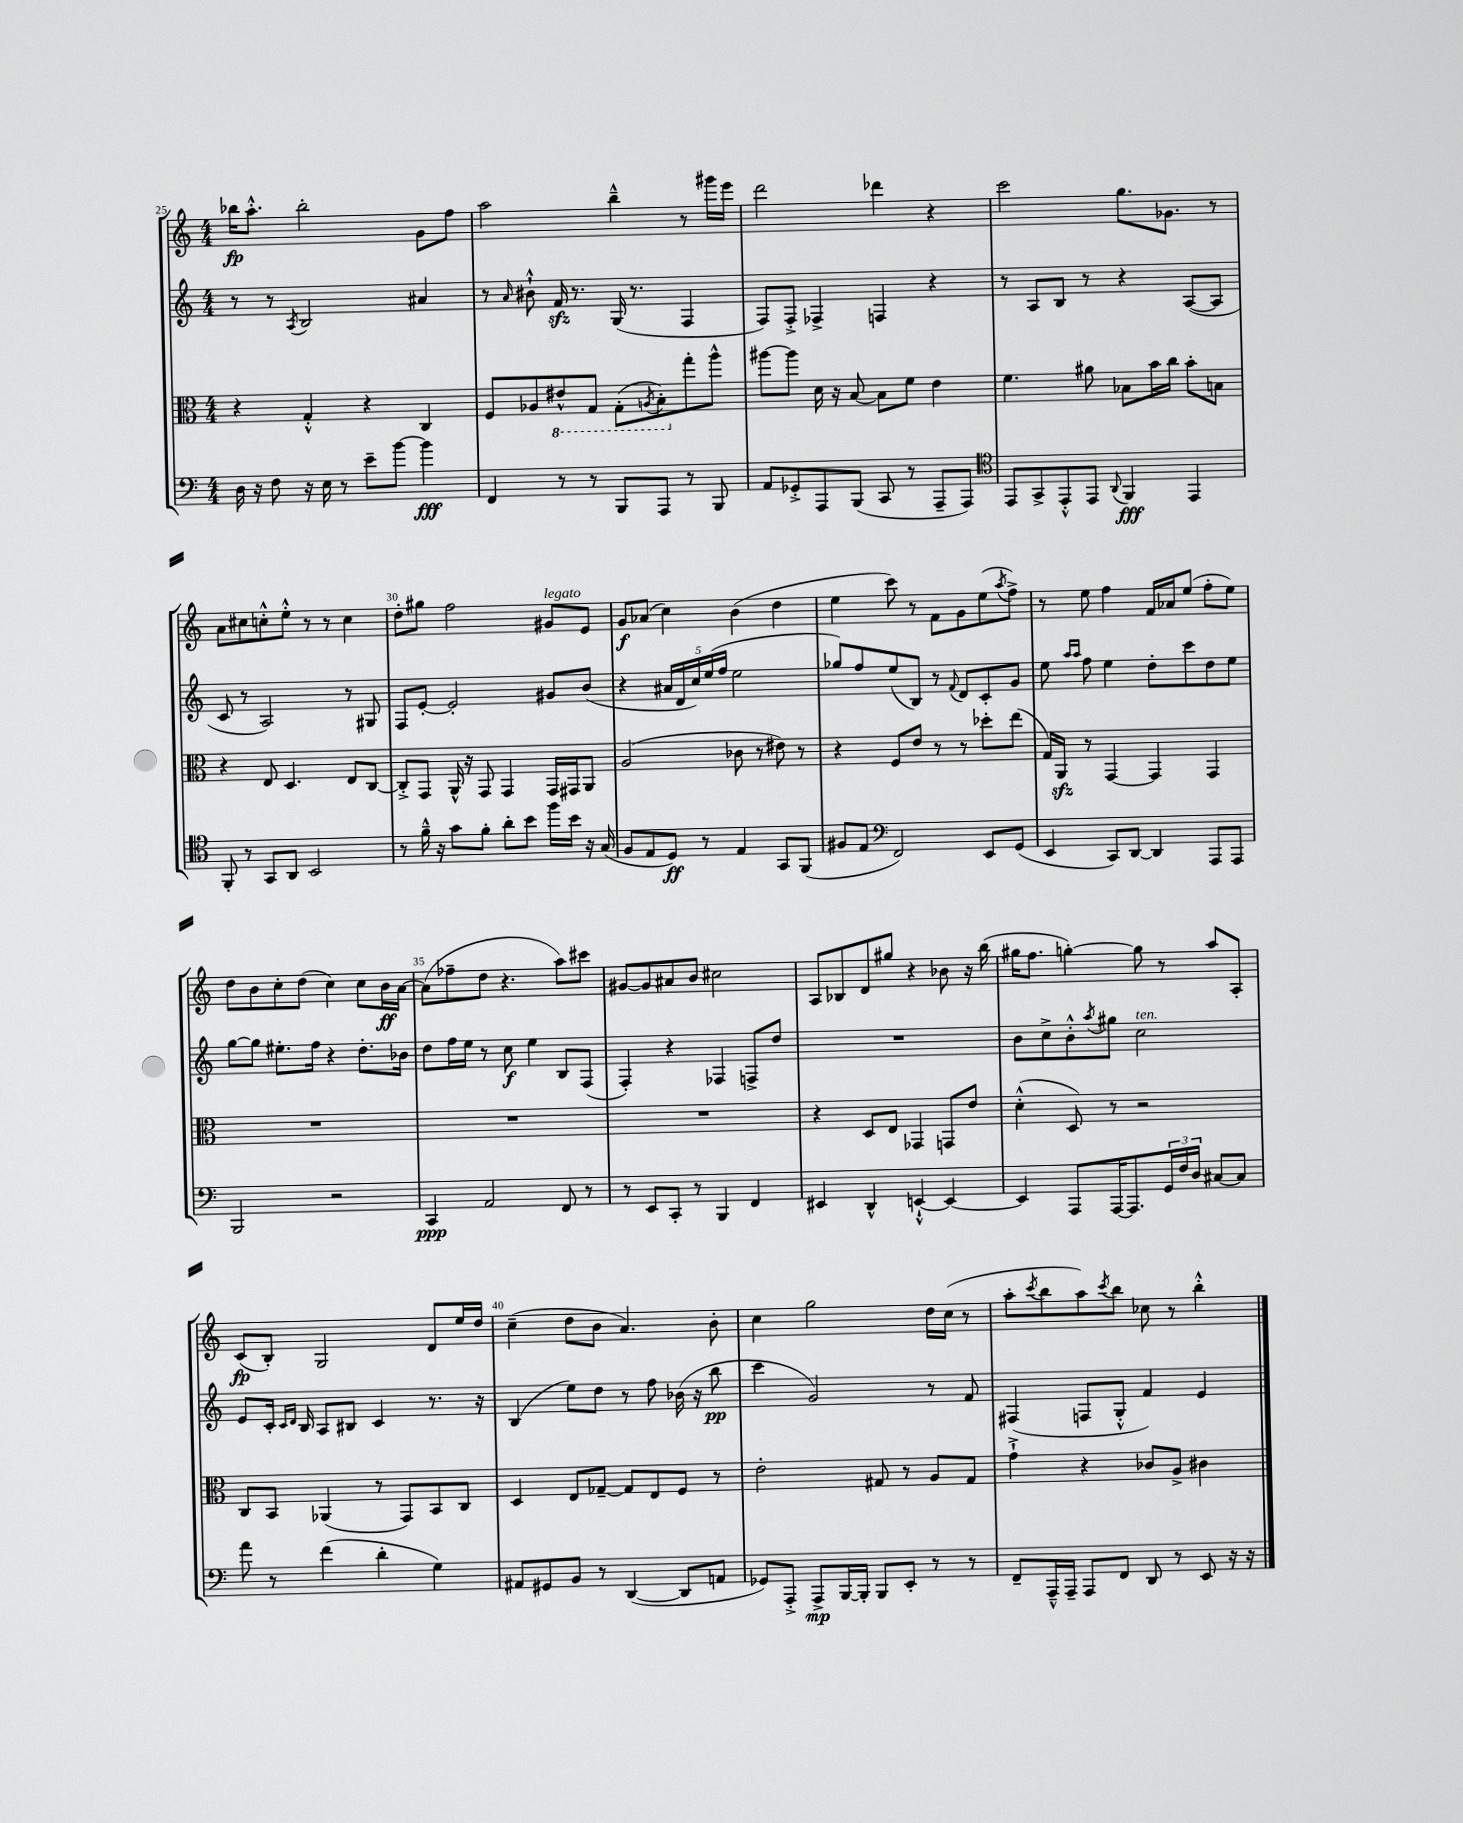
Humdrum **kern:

**kern	**dynam	**kern	**kern	**dynam	**kern	**dynam
*part4	*part4	*part3	*part2	*part2	*part1	*part1
*staff4	*staff4	*staff3	*staff2	*staff2	*staff1	*staff1
*clefF4	*	*clefC3	*clefG2	*	*clefG2	*
*k[]	*	*k[]	*k[]	*	*k[]	*
*M4/4	*	*M4/4	*M4/4	*	*M4/4	*
=25	=25	=25	=25	=25	=25	=25
16D\	.	4r	8r	.	16bb-X\KL	fp
16r	.	.	.	.	8.aa'^^\J	.
8F\	.	.	8r	.	.	.
.	.	.	8qA/	.	.	.
16r	.	4G'^^/	2B/	.	2bb-'\	.
16E\	.	.	.	.	.	.
8r	.	.	.	.	.	.
8e~\L	.	4r	.	.	.	.
[8b\J	.	.	.	.	.	.
4b\]	fff	4C/	4a#X/	.	8g\L	.
.	.	.	.	.	8ff\J	.
=26	=26	=26	=26	=26	=26	=26
4FF/	.	8F/L	8r	.	2aa\	.
.	.	.	16qqa/	.	.	.
.	.	8A-X/	8b#X`^^\	.	.	.
*	*	*8ba	*	*	*	*
8r	.	8E#X^^/	16fzz/	.	.	.
.	.	.	8.r	.	.	.
8r	.	8GG/J	.	.	.	.
8BBB/L	.	(8GG'\L	(16G/	.	4bb~^^\	.
.	.	.	8.r	.	.	.
.	.	8qAAn/	.	.	.	.
8AAA/J	.	8BB'\)	.	.	.	.
*	*	*X8ba	*	*	*	*
8r	.	8gg'\	4F/	.	8r	.
8BBB/	.	8aa^^\J	.	.	16ggg#X\LL	.
.	.	.	.	.	16eee\JJ	.
=27	=27	=27	=27	=27	=27	=27
8AA/L	.	[8aa#X\L	8F/L)	.	2ddd\	.
8GG-X'^/	.	8aa#\J]	8F'^/J	.	.	.
8AAA/	.	16d\	4F-X^/	.	.	.
.	.	16r	.	.	.	.
(8BBB/J	.	[8B/	.	.	.	.
8CC/	.	8B\L]	4Fn/	.	4ddd-X\	.
8r	.	8f\J	.	.	.	.
8AAA~/L	.	4e\	4r	.	4r	.
8AAA/J)	.	.	.	.	.	.
=28	=28	=28	=28	=28	=28	=28
*clefC4	*	*	*	*	*	*
8EE/L	.	4.f\	8r	.	2ccc\	.
8GG^/	.	.	8A/L	.	.	.
8EE'^^/	.	.	8B/J	.	.	.
8EE/J	.	8a#X\	8r	.	.	.
8qqAA/	.	.	.	.	.	.
4FF/	fff	8B-X\L	4r	.	8.gg\L	.
.	.	16b\L	.	.	.	.
.	.	16cc\JJ	.	.	8.g-X\J	.
4EE/	.	8b'\L	([8A/L	.	.	.
.	.	8Bn\J	8A/J]	.	8r	.
!!LO:LB:g=z
=29	=29	=29	=29	=29	=29	=29
8FF'/	.	4r	8c/	.	8a\L	.
8r	.	.	8r	.	8cc#X\	.
8GG/L	.	8E/	2A/)	.	8ccn'^^\	.
8AA/J	.	4.D/	.	.	8ee'^^\J	.
2BB/	.	.	.	.	8r	.
.	.	.	.	.	8r	.
.	.	8E/L	8r	.	4cc\	.
.	.	[8C/J	8G#X/	.	.	.
=30	=30	=30	=30	=30	=30	=30
8r	.	8C'^/L]	8F/L	.	8dd'\L	.
16f~^^\	.	8GG/J	[8e'/J	.	8gg#X\J	.
16r	.	.	.	.	.	.
8g\L	.	16AA^^/	2e'/]	.	2ff\	.
.	.	16r	.	.	.	.
8f'\J	.	8GG/	.	.	.	.
8a'\L	.	4GG/	.	.	.	.
8b\J	.	.	.	.	.	.
!	!	!	!	!	!LO:TX:a:i:t=legato	!
16ff\LL	.	16GG/LL	8g#X/L	.	8g#X/L	.
16b\JJ	.	16GG#X/J	.	.	.	.
16r	.	8AA/J	(8b/J	.	8e/J	.
(16G/	.	.	.	.	.	.
=31	=31	=31	=31	=31	=31	=31
8F/L	.	(2A/	4r	.	8g/L	f
8E/	.	.	.	.	(8a-X/J	.
8D/J)	ff	.	20a#X/LL	.	4cc\)	.
.	.	.	20d/	.	.	.
.	.	.	20cc/)	.	.	.
8r	.	.	.	.	.	.
.	.	.	(20ee/	.	.	.
.	.	.	20ff/JJ	.	.	.
4E/	.	8c-X\	2ee\	.	(4b\	.
.	.	8r	.	.	.	.
8GG/L	.	8e#X\)	.	.	4dd\	.
(8FF/J	.	8r	.	.	.	.
=32	=32	=32	=32	=32	=32	=32
8F#X/L	.	4r	8gg-X/L)	.	4ee\	.
8E/J	.	.	8ff/	.	.	.
*clefF4	*	*	*	*	*	*
2FF/)	.	8F/L	(8ee/	.	8ccc\)	.
.	.	8e/J	8B/J)	.	8r	.
.	.	8r	8r	.	8f\L	.
.	.	.	8qqf/	.	.	.
.	.	8r	8d/L	.	8g\	.
8EE/L	.	8dd-X'\L	8c'/	.	(8ee\	.
.	.	.	.	.	8qaa/	.
(8GG/J	.	(8ee\J	8g/J	.	8ff^\J)	.
=33	=33	=33	=33	=33	=33	=33
4EE/	.	16G/LL)	8ee\	.	8r	.
.	.	16AAzz/JJ	.	.	.	.
.	.	.	16qqaa/LL	.	.	.
.	.	.	16qqaa/JJ	.	.	.
.	.	8r	8ff\	.	8ee\	.
8CC/L)	.	[4GG/	4ee\	.	4ff\	.
[8DD/J	.	.	.	.	.	.
4DD/]	.	4GG/]	8dd'\L	.	16f/LL	.
.	.	.	.	.	16a-X/J	.
.	.	.	8ccc\	.	(8ee/J	.
8AAA/L	.	4GG/	8dd\	.	8ff'\L	.
8AAA/J	.	.	8ee\J	.	8ee\J)	.
!!LO:LB:g=z
=34	=34	=34	=34	=34	=34	=34
2BBB/	.	1r	[8gg\L	.	8dd\L	.
.	.	.	8gg\J]	.	8b\	.
.	.	.	8.ee#X'\L	.	8cc'\	.
.	.	.	.	.	(8dd\J	.
.	.	.	16ff\Jk	.	.	.
2r	.	.	4r	.	4cc\)	.
.	.	.	8.dd'\L	.	8cc\L	.
.	.	.	.	.	16b\L	ff
.	.	.	16b-X\Jk	.	[16a\JJ	.
=35	=35	=35	=35	=35	=35	=35
4CC/	ppp	1r	8dd\L	.	(8a\L]	.
.	.	.	16ff\L	.	8ff-X~\	.
.	.	.	16ee\JJ	.	.	.
2AA/	.	.	8r	.	8dd\J	.
.	.	.	8cc\	f	4.r	.
.	.	.	4ee\	.	.	.
8FF/	.	.	8B/L	.	8aa\L)	.
8r	.	.	(8F/J	.	8ccc#X\J	.
=36	=36	=36	=36	=36	=36	=36
8r	.	1r	4F'/)	.	[8g#X/L	.
8EE/L	.	.	.	.	8g#/]	.
8CC'/J	.	.	4r	.	8a#X/	.
8r	.	.	.	.	8b/J	.
4BBB/	.	.	4F-X/	.	2cc#X\	.
4FF/	.	.	8Fn^/L	.	.	.
.	.	.	8dd/J	.	.	.
=37	=37	=37	=37	=37	=37	=37
4EE#X/	.	4r	1r	.	8A/L	.
.	.	.	.	.	8B-X/	.
4DD^^/	.	8D/L	.	.	8d/	.
.	.	8E/J	.	.	8gg#X/J	.
[4EEn`^^/	.	4GG-X/	.	.	4r	.
4EE/_	.	8GGn/L	.	.	8b-X\	.
.	.	8e/J	.	.	16r	.
.	.	.	.	.	(16bb\	.
=38	=38	=38	=38	=38	=38	=38
4EE/]	.	(4d'^^\	8b\L	.	16gg#X\KL	.
.	.	.	.	.	8.ff\J	.
.	.	.	8cc^\	.	.	.
8AAA/L	.	8D/)	8b'^^\	.	[4ggn'\)	.
.	.	.	8qaa/	.	.	.
[16AAA/K	.	8r	8gg#X\J	.	.	.
8.AAA/]	.	.	.	.	.	.
!	!	!	!LO:TX:a:i:t=ten.	!	!	!
.	.	2r	2cc\	.	8gg\]	.
24GG/L	.	.	.	.	8r	.
24F/	.	.	.	.	.	.
24D/JJ	.	.	.	.	.	.
[8C#X/L	.	.	.	.	8aa/L	.
8C#/J]	.	.	.	.	8A'/J	.
!!LO:LB:g=z
=39	=39	=39	=39	=39	=39	=39
8a\	.	8C/L	8e/L	.	(8c/L	fp
8r	.	8BB/J	16c'/Jk	.	8B'/J)	.
.	.	.	16qqc/LL	.	.	.
.	.	.	16qqd/JJ	.	.	.
.	.	.	16B/	.	.	.
(4f\	.	(4AA-X/	8A/L	.	2G/	.
.	.	.	8B#X/J	.	.	.
4d'\	.	8r	4c/	.	.	.
.	.	8GG/L)	.	.	.	.
4G\)	.	8BB/	8.r	.	8d/L	.
.	.	8C/J	.	.	16ee/L	.
.	.	.	16r	.	16dd/JJ	.
=40	=40	=40	=40	=40	=40	=40
8AA#X/L	.	4D/	(4B/	.	(4cc~\	.
8GG#X/	.	.	.	.	.	.
8BB/J	.	8E/L	8ee\L)	.	8dd\L	.
8r	.	[8G-X~/J	8dd\J	.	8b\J	.
([4DD/	.	8G-/L]	8r	.	4.a/)	.
.	.	8E/	8ff\	.	.	.
8DD/L]	.	8F/J	(16b-X\	.	.	.
.	.	.	16r	.	.	.
8AAn/J	.	8r	8bb\	pp	8b'\	.
=41	=41	=41	=41	=41	=41	=41
8GG-X/L)	.	2e'\	4ccc\	.	4cc\	.
8AAA'^/J	.	.	.	.	.	.
8AAA^/L	mp	.	2g/)	.	2gg\	.
[16BBB/L	.	.	.	.	.	.
16BBB'/JJ]	.	.	.	.	.	.
8BBB/L	.	8G#X/	.	.	.	.
8EE'/J	.	8r	.	.	.	.
8r	.	8A/L	8r	.	16dd\LL	.
.	.	.	.	.	(16cc\JJ	.
8r	.	8G#/J	8f/	.	8r	.
=42	=42	=42	=42	=42	=42	=42
8FF~/L	.	4g`^\	(4F#X/	.	8aa'\L	.
.	.	.	.	.	8qccc/	.
16AAA~^^/L	.	.	.	.	8bb\	.
16AAA~/JJ	.	.	.	.	.	.
8AAA/L	.	4r	8Fn/L	.	8aa\)	.
.	.	.	.	.	8qccc/	.
8FF/J	.	.	8G'^^/J	.	8bb\J	.
8DD/	.	8c-X/L	4f/)	.	8cc-X\	.
8r	.	8A^/J	.	.	8r	.
8EE/	.	4c#X\	4e/	.	4bb'^^\	.
16r	.	.	.	.	.	.
16r	.	.	.	.	.	.
==	==	==	==	==	==	==
*-	*-	*-	*-	*-	*-	*-
